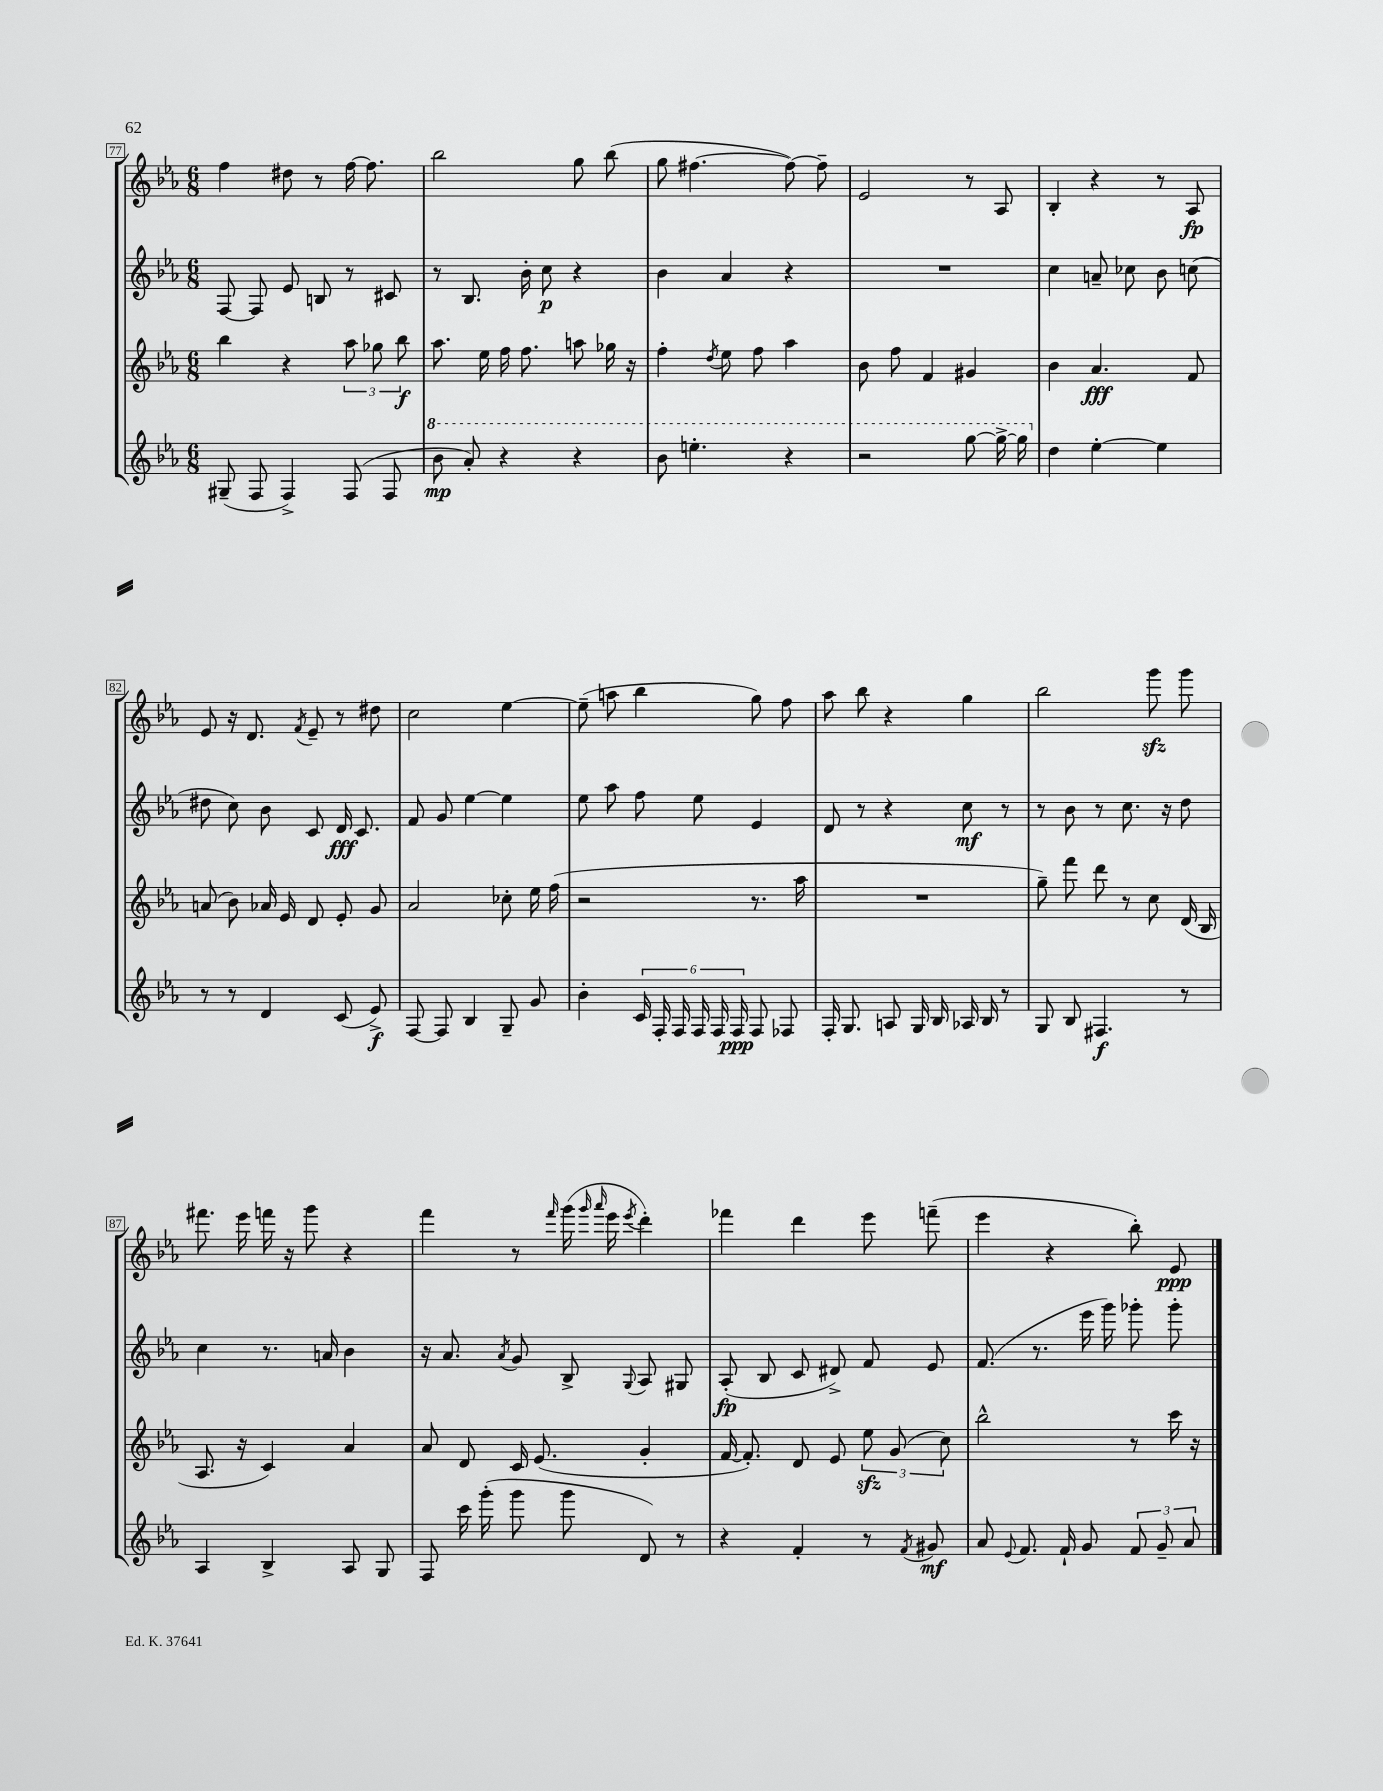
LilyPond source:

<<
\new StaffGroup <<
\new Staff = "s0" {
    \clef treble \key ees \major \numericTimeSignature \time 6/8
    \autoBeamOff f''4 dis''8 r8 f''16~ f''8. |
    bes''2 g''8 bes''8( |
    g''8 fis''4.~ fis''8~) fis''8-- |
    ees'2 r8 aes8 |
    bes4-. r4 r8 aes8\fp |
    ees'8 r16 d'8. \acciaccatura { f'8 } ees'8-- r8 dis''8 |
    c''2 ees''4~ |
    ees''8--( a''8 bes''4 g''8) f''8 |
    aes''8 bes''8 r4 g''4 |
    bes''2 g'''8\sfz g'''8 |
    fis'''8. ees'''16 f'''16 r16 g'''8 r4 |
    f'''4 r8 \grace { f'''16 } g'''16( \grace { g'''16 aes'''16 } ees'''16 \acciaccatura { ees'''8 } d'''4-.) |
    fes'''4 d'''4 ees'''8 f'''8--( |
    ees'''4 r4 bes''8-.) ees'8\ppp \bar "|." |
}
\new Staff = "s1" {
    \clef treble \key ees \major \numericTimeSignature \time 6/8
    \autoBeamOff f8~ f8 ees'8 b8 r8 cis'8 |
    r8 bes8. bes'16-. c''8\p r4 |
    bes'4 aes'4 r4 |
    R2. |
    c''4 a'8-- ces''8 bes'8 c''8( |
    dis''8 c''8) bes'8 c'8 d'16\fff c'8. |
    f'8 g'8 ees''4~ ees''4 |
    ees''8 aes''8 f''8 ees''8 ees'4 |
    d'8 r8 r4 c''8\mf r8 |
    r8 bes'8 r8 c''8. r16 d''8 |
    c''4 r8. a'16 bes'4 |
    r16 aes'8. \acciaccatura { aes'8 } g'8 bes8-> \appoggiatura { g8 } aes8 gis8 |
    aes8-.\fp( bes8 c'8 dis'8->) f'8 ees'8 |
    f'8.( r8. ees'''16 g'''16) ges'''8-. ges'''8-. \bar "|." |
}
\new Staff = "s2" {
    \clef treble \key ees \major \numericTimeSignature \time 6/8
    \autoBeamOff bes''4 r4 \tuplet 3/2 { aes''8 ges''8 bes''8\f } |
    aes''8. ees''16 f''16 f''8. a''8 ges''16 r16 |
    f''4-. \acciaccatura { d''8 } ees''8 f''8 aes''4 |
    bes'8 f''8 f'4 gis'4 |
    bes'4 aes'4.\fff f'8 |
    a'8( bes'8) aes'16 ees'16 d'8 ees'8-. g'8 |
    aes'2 ces''8-. ees''16 f''16( |
    r2 r8. aes''16 |
    R2. |
    g''8--) f'''8 d'''8 r8 c''8 d'16( bes16 |
    aes8. r16 c'4) aes'4 |
    aes'8 d'8 c'16 ees'8.( g'4-. |
    f'16~ f'8.-.) d'8 ees'8 \tuplet 3/2 { ees''8\sfz g'8( c''8) } |
    bes''2-^ r8 c'''16 r16 \bar "|." |
}
\new Staff = "s3" {
    \clef treble \key ees \major \numericTimeSignature \time 6/8
    \autoBeamOff gis8--( f8 f4->) f8( f8 |
    \ottava #1 bes''8\mp aes''8-.) r4 r4 |
    bes''8 e'''4.-. r4 |
    r2 g'''8~ g'''16~-> g'''16 \ottava #0 |
    d''4 ees''4~-. ees''4 |
    r8 r8 d'4 c'8( ees'8->\f) |
    f8~ f8 bes4 g8-- g'8 |
    bes'4-. \tuplet 6/4 { c'16 f16-. f16 f16 f16 f16\ppp } f8 fes8 |
    f16-. g8. a8 g16 bes16 aes16 bes16 r8 |
    g8 bes8 fis4.\f r8 |
    aes4 bes4-> aes8 g8 |
    f8 c'''16 g'''16-.( g'''8 g'''8 d'8) r8 |
    r4 f'4-. r8 \acciaccatura { f'8 } gis'8\mf |
    aes'8 \appoggiatura { ees'8 } f'8. f'16-! g'8 \tuplet 3/2 { f'8 g'8-- aes'8 } \bar "|." |
}
>>
>>
\layout { \context { \Score currentBarNumber = #77 \override BarNumber.stencil = #(make-stencil-boxer 0.1 0.3 ly:text-interface::print) } }
